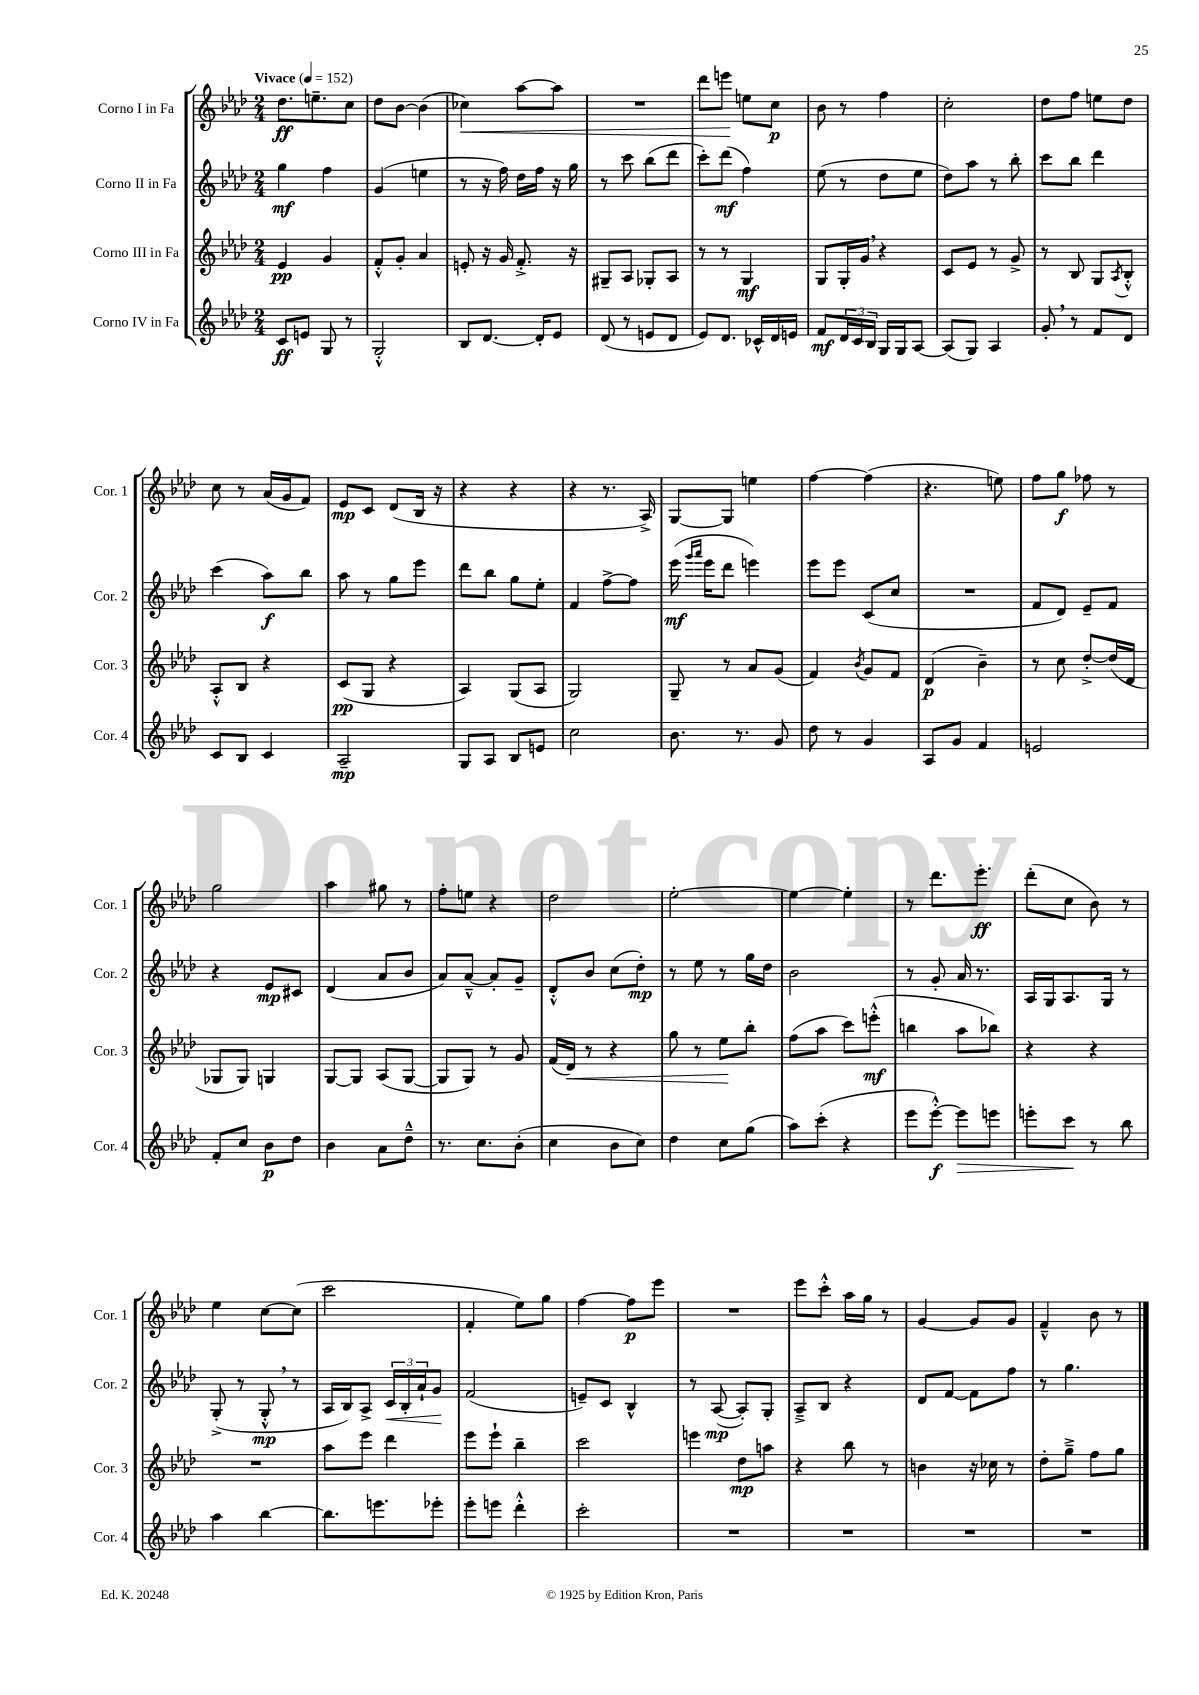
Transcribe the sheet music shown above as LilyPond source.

<<
\new StaffGroup <<
\new Staff = "s0" \with { instrumentName = "Corno I in Fa" shortInstrumentName = "Cor. 1" } {
    \clef treble \key aes \major \numericTimeSignature \time 2/4 \tempo "Vivace" 4 = 152
    des''8.\ff e''8.-- c''8 |
    des''8 bes'8~ bes'4( |
    ces''4\<) aes''8~ aes''8 |
    R2 |
    des'''8 e'''8\! e''8 c''8\p |
    bes'8 r8 f''4 |
    c''2-. |
    des''8 f''8 e''8 des''8 |
    c''8 r8 aes'16( g'16 f'8) |
    ees'8\mp c'8 des'8( bes16 r16 |
    r4 r4 |
    r4 r8. aes16->) |
    g8~ g8 e''4 |
    f''4~ f''4( |
    r4. e''8) |
    f''8 g''8\f fes''8 r8 |
    g''2 |
    aes''4 gis''8 r8 |
    f''8-. e''8 r4 |
    des''2 |
    ees''2~-. |
    ees''4~ ees''4-. |
    r8 des'''8. ees'''8.-.\ff |
    des'''8-.( c''8 bes'8) r8 |
    ees''4 c''8~ c''8( |
    c'''2 |
    f'4-. ees''8) g''8 |
    f''4~ f''8\p ees'''8 |
    R2 |
    ees'''8 c'''8-.-^ aes''16 g''16 r8 |
    g'4~ g'8 g'8 |
    f'4---^ bes'8 r8 \bar "|." |
}
\new Staff = "s1" \with { instrumentName = "Corno II in Fa" shortInstrumentName = "Cor. 2" } {
    \clef treble \key aes \major \numericTimeSignature \time 2/4
    g''4\mf f''4 |
    g'4( e''4 |
    r8 r16 f''16) des''16 f''16 r16 g''16 |
    r8 c'''8 bes''8( des'''8 |
    c'''8-.) des'''8\mf( f''4) |
    ees''8( r8 des''8 ees''8 |
    des''8) aes''8 r8 bes''8-. |
    c'''8 bes''8 des'''4 |
    c'''4( aes''8\f) bes''8 |
    aes''8 r8 g''8 ees'''8 |
    des'''8 bes''8 g''8 ees''8-. |
    f'4 f''8~-> f''8 |
    ees'''16\mf( \grace { g'''16 aes'''16 } ees'''16 des'''8 e'''4) |
    ees'''8 ees'''8 c'8( c''8 |
    R2 |
    f'8 des'8) ees'8-- f'8 |
    r4 ees'8\mp cis'8 |
    des'4( aes'8 bes'8 |
    aes'8) aes'8~---^ aes'8-. g'8-- |
    des'8-.-^ bes'8 c''8( des''8-.\mp) |
    r8 ees''8 r8 g''16 des''16 |
    bes'2 |
    r8 g'8-. aes'16 r8. |
    aes16 g16 aes8. g16 r8 |
    g8-.->( r8 g8-.-^\mp \breathe r8 |
    aes16 bes16) aes8-> \tuplet 3/2 { c'16\< bes16-. aes'16-! } g'8\! |
    f'2( |
    e'8--) c'8 bes4-^ |
    r8 aes8~\mp( aes8-.) g8-. |
    aes8---> bes8 r4 |
    des'8 f'8~ f'8 f''8 |
    r8 g''4. \bar "|." |
}
\new Staff = "s2" \with { instrumentName = "Corno III in Fa" shortInstrumentName = "Cor. 3" } {
    \clef treble \key aes \major \numericTimeSignature \time 2/4
    ees'4\pp g'4 |
    f'8-.-^ g'8-. aes'4 |
    e'8-. r16 g'16 f'8.-.-> r16 |
    gis8-- aes8 ges8-. aes8 |
    r8 r8 g4\mf |
    g8 g16-. g'16 \breathe r4 |
    c'8 ees'8 r8 g'8-> |
    r8 bes8 g8 \acciaccatura { aes8 } bes8-.-^ |
    aes8-.-^ bes8 r4 |
    c'8\pp( g8 r4 |
    aes4) g8( aes8 |
    g2) |
    g8-- r8 aes'8 g'8( |
    f'4) \acciaccatura { bes'8 } g'8 f'8 |
    des'4\p( bes'4--) |
    r8 c''8 des''8~-.-> des''16( des'16 |
    ges8 ges8) g4 |
    g8~ g8 aes8( g8~ |
    g8 g8) r8 g'8 |
    f'16( des'16\<) r8 r4 |
    g''8 r8 ees''8\! bes''8-. |
    f''8( aes''8 c'''8) e'''8-.-^\mf( |
    b''4 aes''8 bes''8) |
    r4 r4 |
    R2 |
    aes''8 ees'''8 des'''4 |
    ees'''8 ees'''8-! bes''4-- |
    c'''2 |
    e'''4 des''8\mp a''8 |
    r4 bes''8 r8 |
    b'4 r16 ces''16 r8 |
    des''8-. g''8---> f''8 g''8 \bar "|." |
}
\new Staff = "s3" \with { instrumentName = "Corno IV in Fa" shortInstrumentName = "Cor. 4" } {
    \clef treble \key aes \major \numericTimeSignature \time 2/4
    c'8\ff e'8 g8 r8 |
    g2-.-^ |
    bes8 des'8.~ des'16-. ees'8 |
    des'8( r8 e'8 des'8 |
    ees'8) des'8. ces'16-^ des'16 e'16 |
    f'8\mf \tuplet 3/2 { des'16 c'16 bes16 } g16 g16 aes8~ |
    aes8( g8) aes4 |
    g'8-. \breathe r8 f'8 des'8 |
    c'8 bes8 c'4 |
    aes2--\mp |
    g8 aes8 bes8 e'8 |
    c''2 |
    bes'8. r8. g'8 |
    des''8 r8 g'4 |
    aes8 g'8 f'4 |
    e'2 |
    f'8-. c''8 bes'8\p des''8 |
    bes'4 aes'8 des''8---^ |
    r8. c''8. bes'8-.( |
    c''4 bes'8 c''8) |
    des''4 c''8 g''8( |
    aes''8) c'''8-.( r4 |
    ees'''8 ees'''8~-.-^\f) ees'''8\> e'''8 |
    e'''8-. c'''8\! r8 bes''8 |
    aes''4 bes''4~ |
    bes''8. e'''8. ees'''8-. |
    ees'''8-. e'''8 des'''4-.-^ |
    c'''2-. |
    R2 |
    R2 |
    R2 |
    R2 \bar "|." |
}
>>
>>
\layout { \context { \Score \remove "Bar_number_engraver" } }
